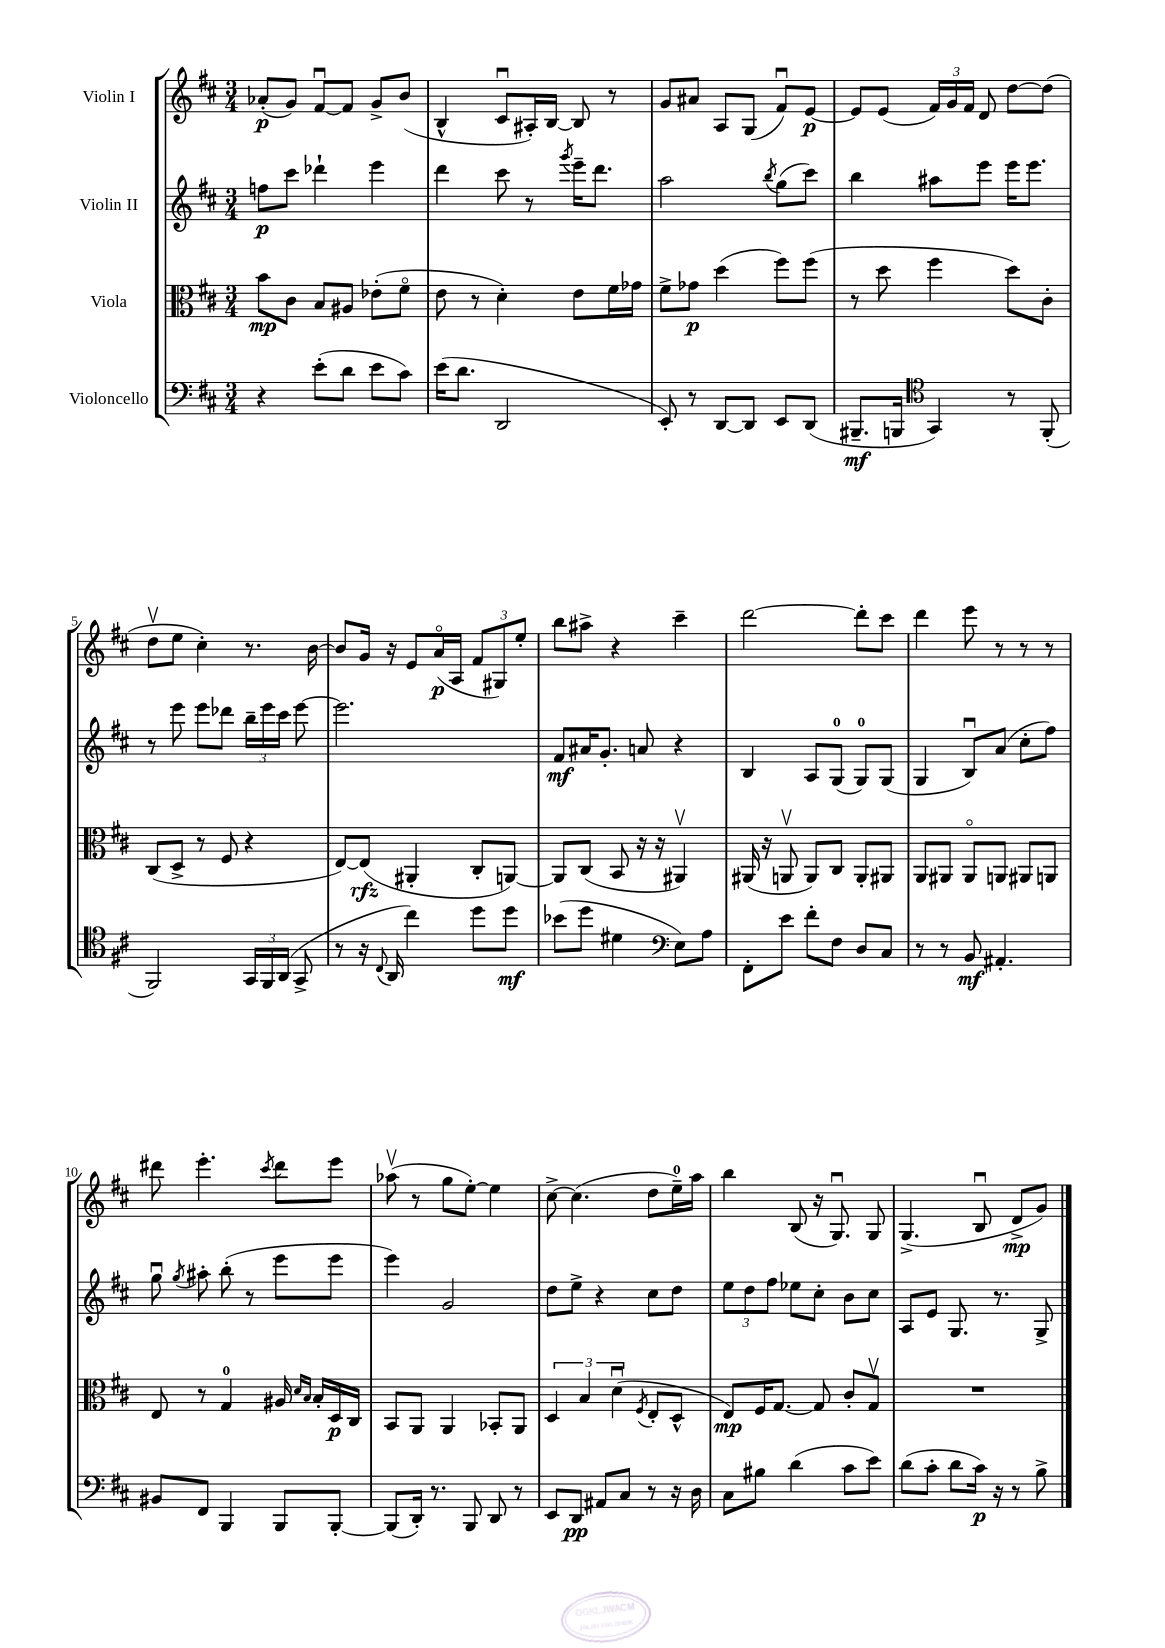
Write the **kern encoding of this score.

**kern	**kern	**kern	**kern
*staff4	*staff3	*staff2	*staff1
*clefF4	*clefC3	*clefG2	*clefG2
*k[f#c#]	*k[f#c#]	*k[f#c#]	*k[f#c#]
*M3/4	*M3/4	*M3/4	*M3/4
4r	8b	8ff	(8a-'
.	8c#	8ccc#	8g)
(8e'	8B	4ddd-`	[8f#u
8d	8A#	.	8f#]
8e	(8e-'	4eee	8g^
8c#)	8f#o	.	(8b
=	=	=	=
(16e	8e	4ddd	4B^^
8.d	.	.	.
.	8r	.	.
2DD	4d')	8ccc#	8c#u
.	.	8r	16A#')
.	.	.	[16B
.	.	8qggg	.
.	8e	16eee~	8B]
.	.	8.ddd	.
.	16f#	.	8r
.	16g-	.	.
=	=	=	=
8EE')	8f#^	2aa	8g
8r	8g-	.	8a#
[8DD	(4dd	.	8A
8DD]	.	.	(8G
.	.	8qbb	.
8EE	8ff#)	(8gg	8f#u)
(8DD	(8ff#	8ccc#)	[8e
=	=	=	=
8.BBB#~	8r	4bb	8e]
.	8dd	.	(8e
16BBB	.	.	.
*clefC4	*	*	*
4GG)	4ff#	8aa#	24f#)
.	.	.	24g
.	.	.	24f#
.	.	8eee	8d
8r	8dd)	16eee	[8dd
.	.	8.eee	.
(8FF#'	8c#'	.	(8dd]
=	=	=	=
2FF#)	(8C#	8r	8ddv
.	8D^	8eee	8ee
.	8r	8eee	4cc#')
.	8F#	8ddd-	.
24GG	4r	24bb~	8.r
24FF#	.	24eee	.
(24AA	.	24ccc#	.
8GG^	.	[8eee	.
.	.	.	[16b
=	=	=	=
8r	[8E)	2.eee]	8b]
16r	(8E]	.	16g
8qqC#	.	.	.
16AA	.	.	16r
4cc#)	4AA#'	.	8e
.	.	.	(16ao
.	.	.	16A
8dd	8C#'	.	12f#
.	.	.	12G#)
8dd	[8AA)	.	.
.	.	.	12ee'
=	=	=	=
(8b-	8AA]	8f#	8bb
8dd	(8C#	16a#	8aa#^
.	.	8.g'	.
4d#	8BB	.	4r
.	16r	8a	.
.	16r	.	.
*clefF4	*	*	*
8E)	4AA#v)	4r	4ccc#~
8A	.	.	.
=	=	=	=
8FF#'	(16AA#	4B	[2ddd
.	16r	.	.
8e	8AAv	.	.
8f#'	8AA)	8A	.
8F#	8C#	(8G	.
8D	8AA'	8G)	8ddd']
8C#	8AA#	(8G	8ccc#
=	=	=	=
8r	8AA	4G	4ddd
8r	8AA#	.	.
8BB	8AA#o	8Bu)	8eee
4.AA#'	8AA	(8a	8r
.	8AA#	8cc#'	8r
.	8AA	8ff#)	8r
=	=	=	=
8BB#	8E	8ggu	8ddd#
.	.	8qgg	.
8FF#	8r	8aa#'	4.eee'
4BBB	4G	(8bb'	.
.	.	8r	.
.	.	.	8qccc#
8BBB	16A#	8eee	8ddd#
.	16qqd	.	.
.	16qqB	.	.
.	16B'	.	.
[8BBB'	16D	8eee	8eee
.	16C#	.	.
=	=	=	=
(8BBB]	8BB	4eee)	(8aa-v
16DD')	8AA	.	8r
8.r	.	.	.
.	4AA	2g	8gg
8BBB	.	.	[8ee')
8DD	8BB-'	.	4ee]
8r	8AA	.	.
=	=	=	=
8EE	6D	8dd	[8cc#^
8DD	.	8ee^	(4.cc#]
.	6B	.	.
8AA#	.	4r	.
.	(6du	.	.
8C#	.	.	.
.	8qF#	.	.
8r	8E'	8cc#	8dd
16r	8D^^	8dd	16ee~)
16D	.	.	16aa
=	=	=	=
8C#	8E)	12ee	4bb
.	.	12dd	.
8B#	16F#	.	.
.	.	12ff#	.
.	[8.G	.	.
(4d	.	8ee-	(8B
.	8G]	8cc#'	16r
.	.	.	8.Gu)
8c#	8c#'	8b	.
8e)	8Gv	8cc#	8G
=	=	=	=
(8d	2.r	8A	(4.G^
8c#'	.	8e	.
8d	.	8.G	.
16c#)	.	.	8Bu
16r	.	8.r	.
8r	.	.	8d^
8B^	.	8G^	8g)
==	==	==	==
*-	*-	*-	*-
